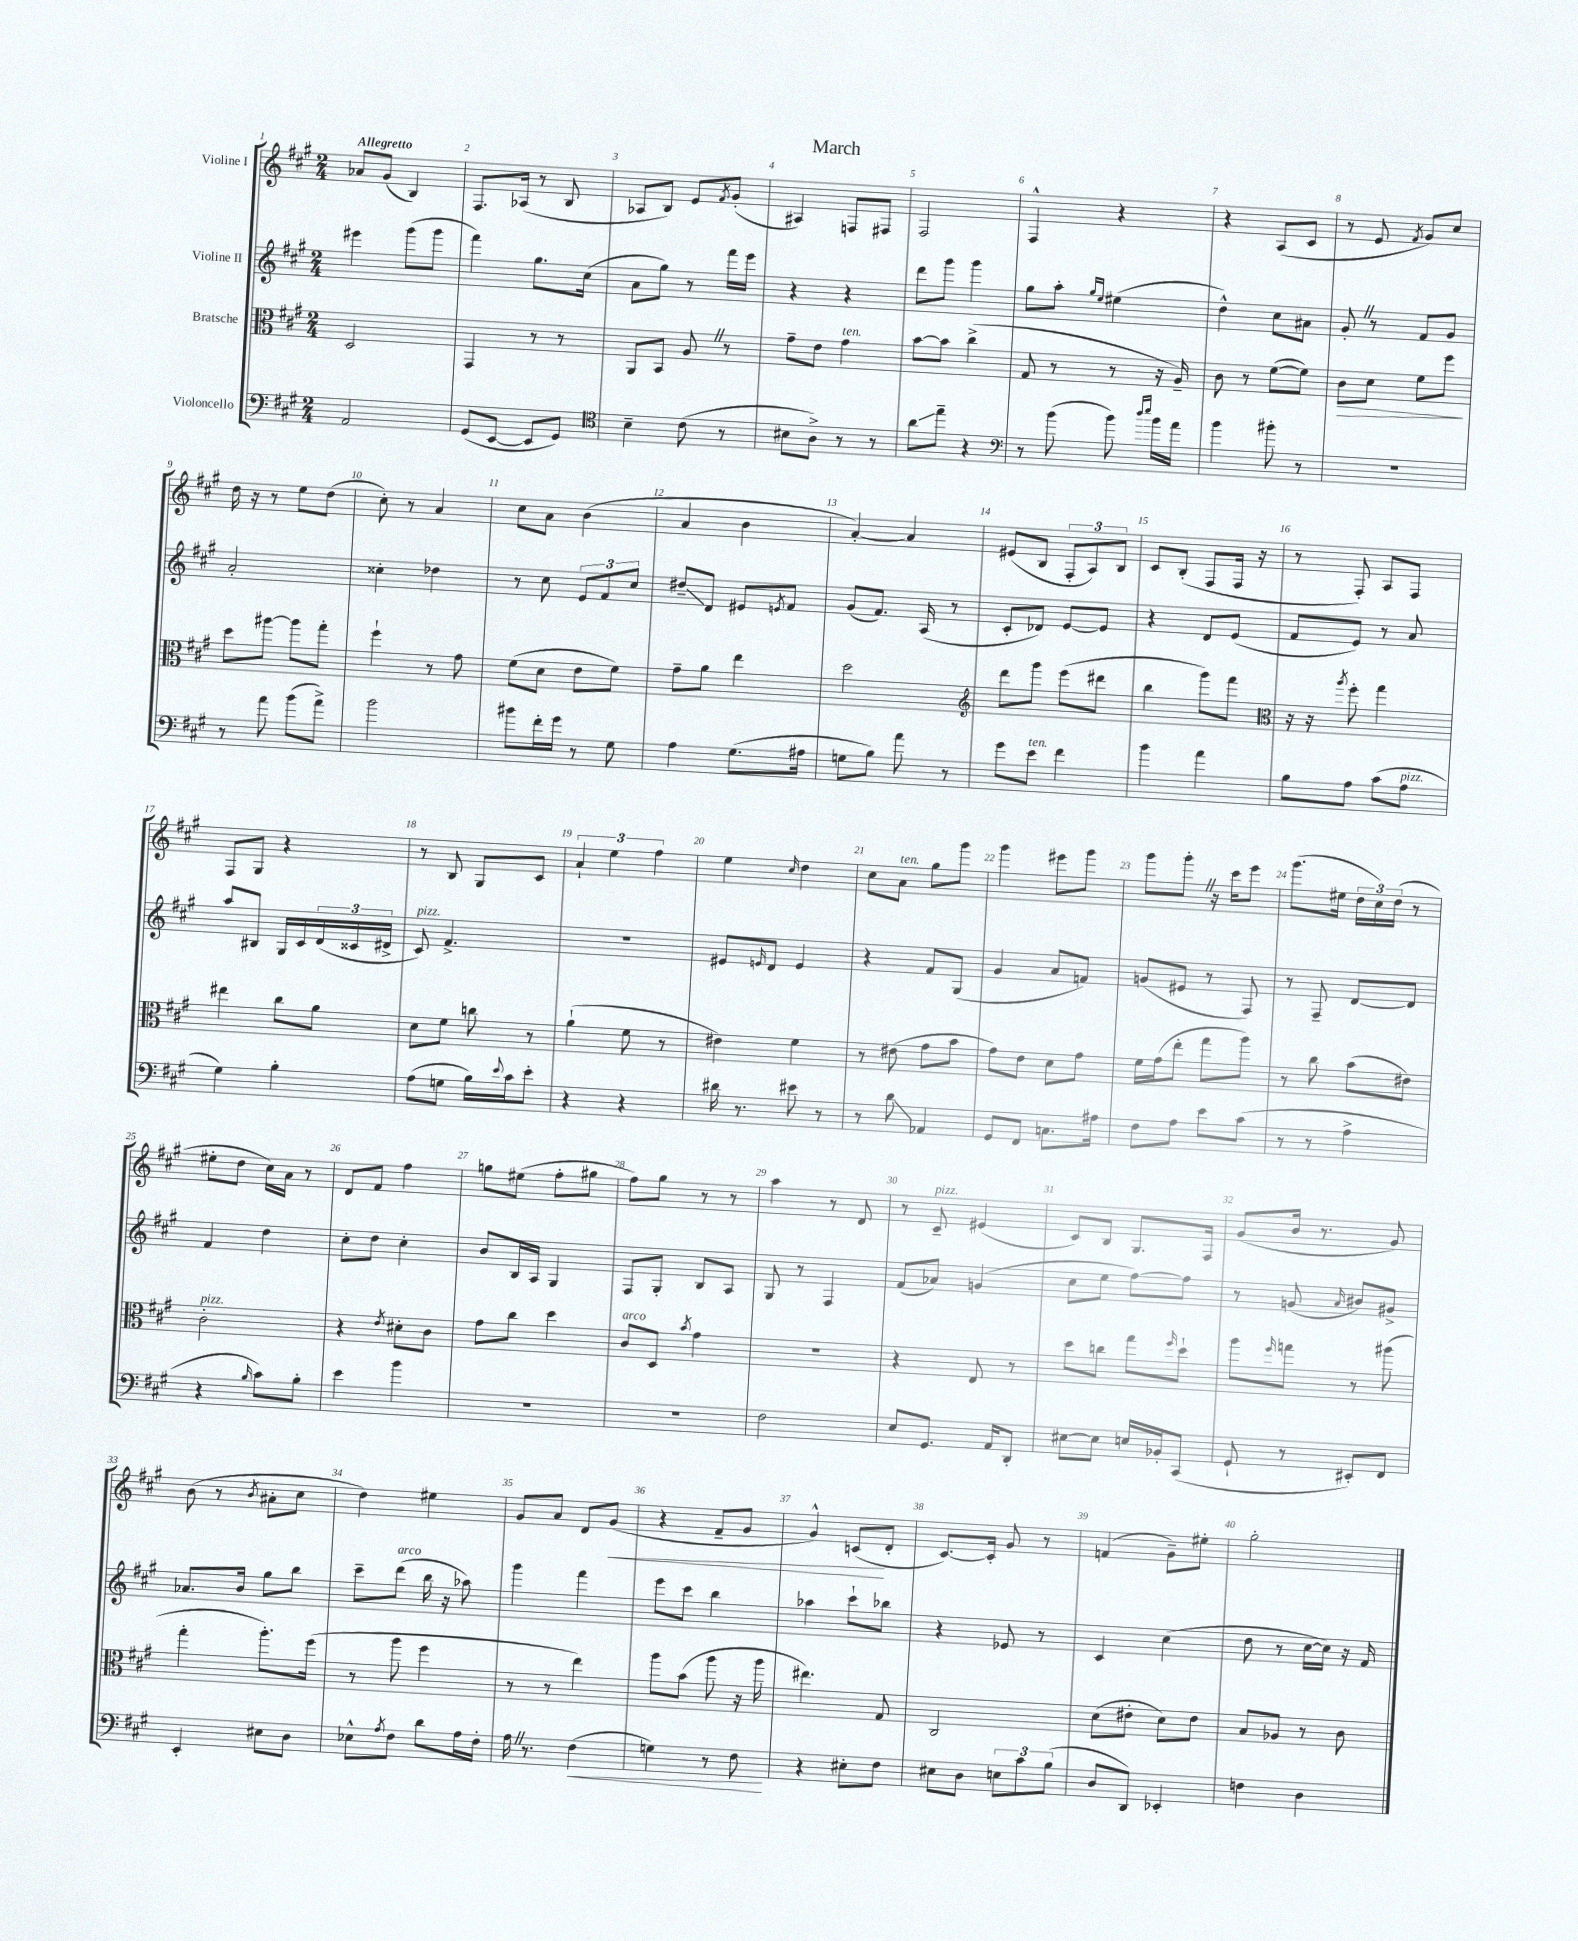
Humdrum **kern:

**kern	**kern	**kern	**kern
*staff4	*staff3	*staff2	*staff1
*clefF4	*clefC3	*clefG2	*clefG2
*k[f#c#g#]	*k[f#c#g#]	*k[f#c#g#]	*k[f#c#g#]
*M2/4	*M2/4	*M2/4	*M2/4
2AA	2D	4eee#	8a-
.	.	.	(8g#
.	.	(8ggg#	4B)
.	.	8ggg#	.
=	=	=	=
(8GG#	4GG#	4fff#)	8.F#
[8EE	.	.	.
.	.	.	(16A-
8EE]	8r	8.gg#	8r
8GG#)	8r	.	8B
.	.	(16cc#	.
=	=	=	=
*clefC4	*	*	*
4B~	8AA	8a	8A-
.	8BB	8gg#)	8B)
(8c#	8A	8r	8e
.	.	.	8qf#
8r	8r	16fff#	(8g#'
.	.	16eee	.
=	=	=	=
8B#	8g#~	4r	4A#)
8A^)	8e	.	.
8r	4g#	4r	8F
8r	.	.	8F#
=	=	=	=
8a	[8b	8ddd	2F#
8ee~	8b]	8ggg#	.
4r	(4cc#^	4ggg#	.
=	=	=	=
*clefF4	*	*	*
8r	8G#	8gg#	4F#^^
(8b	8r	8aa'	.
.	.	16qqgg#	.
.	.	16qqee	.
8b)	8r	(4ee#	4r
16qqdd	.	.	.
16qqee	.	.	.
16b	16r	.	.
16a	16A~)	.	.
=	=	=	=
4b	8c#	4dd^^)	4r
.	8r	.	.
8b#'	([8f#	8cc#	(8A
8r	8f#])	8a#	8c#
=	=	=	=
2r	8c#	8g#'	8r
.	8d	8r	8e
.	.	.	8qf#
.	8f#	8f#	8g#)
.	8ff#	8g#	8cc#
=	=	=	=
8r	8dd	2a'	16dd
.	.	.	16r
8a	[8aa#	.	8r
(8b	8aa#]	.	8ee
8a^)	8gg#'	.	(8dd
=	=	=	=
2b	4ff#`	4cc##'	8cc#')
.	.	.	8r
.	8r	4dd-	4a
.	8g#	.	.
=	=	=	=
8b#	(8f#	8r	8cc#
16f#'	8d	8cc#	8a
16g#	.	.	.
8r	8e	12e	(4b
.	.	12f#	.
8G#	8f#)	.	.
.	.	12cc#	.
=	=	=	=
4A	8g#~	8dd#~	4a
.	8a	8d	.
(8.G#	4ee	8e#	4b
.	.	8qe	.
.	.	8f#	.
16A#	.	.	.
=	=	=	=
8G	2dd	(8g#	[4a')
8B)	.	8.f#)	.
8a	.	.	4a]
.	.	(16A	.
8r	.	8r	.
=	=	=	=
*	*clefG2	*	*
8g#	8ddd	8c#'	(8e#
8e	8ggg#	8d-)	8B
4f#	(8eee	[8e	12F#'
.	.	.	12A)
.	8ddd#	8e]	.
.	.	.	12B
=	=	=	=
4b	4bb	4r	8c#
.	.	.	(8B'
4a	8ggg#)	8d	8F#
.	8fff#	(8e	16F#
.	.	.	16r
=	=	=	=
*	*clefC3	*	*
8B	16r	8f#	8r
.	16r	.	.
.	8qaa	.	.
8A	8ff#'	8e)	8F#')
(8c#	4gg#	8r	8A
8A	.	8a	8F#
=	=	=	=
4G#)	4ee#	8aa	8F#
.	.	8B#	8G#
4B'	8cc#	16G#	4r
.	.	16c#	.
.	8a	(24d	.
.	.	24c##	.
.	.	24d#^	.
=	=	=	=
(8A	8d	8c#)	8r
8G	8f#	4.f#^	8B
16B)	8cc	.	8G#
8qqe	.	.	.
16c#	.	.	.
8e'	8r	.	8c#
=	=	=	=
4r	(4a`	2r	6a`
.	.	.	6ee
4r	8f#	.	.
.	.	.	6ff#
.	8r	.	.
=	=	=	=
16d#	4e#)	8e#	4ee
8.r	.	.	.
.	.	16qqe	.
.	.	8d	.
.	.	.	16qqcc#
8e#	4f#	4e	4dd
8r	.	.	.
=	=	=	=
8r	8r	4r	8cc#
8d	(8e#	.	8a
4AA-	8g#	8f#	8gg#
.	8b	(8G#	8ggg#
=	=	=	=
8GG#	8g#)	4g#	4ggg#
8FF#	8e	.	.
8.C	8d	8a	8eee#
.	8g#	8f)	8ggg#
16A#	.	.	.
=	=	=	=
8F#	16f#	(8g	8ggg#
.	(16g#	.	.
8A	8ee'	8e#	8ggg#'
8e	8gg#	8r	16r
.	.	.	16ccc#
(8c#	8aa)	8F#)	8eee
=	=	=	=
8r	8r	8r	(8.ggg#
8r	8cc#	8F#~	.
.	.	.	16ee#
4A^	(8b	[8d	24dd
.	.	.	24cc#)
.	.	.	(24dd
.	8e#)	8d]	8r
=	=	=	=
4r	2c#'	4f#	8ee#'
.	.	.	8dd
16qqB	.	.	.
8c#)	.	4dd	16cc#)
.	.	.	16a
8B'	.	.	8r
=	=	=	=
4e	4r	8cc#'	8d
.	.	8dd	8f#
.	8qe	.	.
4b	8d#'	4cc#'	4ff#
.	8c#	.	.
=	=	=	=
2r	8g#	8b	8gg
.	8cc#	16B	(8ee#
.	.	16A	.
.	4dd	4G#	8ff#'
.	.	.	8gg#
=	=	=	=
2r	8c#	8F#	8ff#)
.	8D	8G#'	8gg#
.	8qb	.	.
.	4g#	8B	8r
.	.	8A	8r
=	=	=	=
2F#	2r	8G#	4aa
.	.	8r	.
.	.	4F#	8r
.	.	.	8d
=	=	=	=
8E	4r	(8f#	8r
8.GG#	.	8a-)	8c#~
.	8E	(4g	(4e#
16AA	.	.	.
8DD'	8r	.	.
=	=	=	=
[8E#	8dd	8cc#	8c#)
8E#]	8cc	8ee	8B
16E	8gg#	[8ff#)	8.G#
16BB-'	.	.	.
.	16qqff#	.	.
(8CC#	8dd`	8ff#]	.
.	.	.	16F#
=	=	=	=
8GG#`	8aa	8r	(8g#
.	16qqff#	.	.
8r	8gg	(8g	16b
.	.	.	8.r
.	.	16qqa	.
8EE#')	8r	8b#)	.
8FF#	(8aa#	8g#^	8g#)
=	=	=	=
4EE'	4gg#'	8.a-	(8b
.	.	.	8r
.	.	16b	.
.	.	.	8qb
8E#	8.aa')	8gg#	8a#'
8D	.	8bb	8cc#
.	(16ff#	.	.
=	=	=	=
8E-^^	8r	8ccc#~	4dd)
8qA	.	.	.
8F#	8aa	(8ddd	.
8d	4ff#	16bb	4ee#
.	.	16r	.
16A	.	8aa-)	.
16F#'	.	.	.
=	=	=	=
16A	8r	4ggg#	8g#
8.r	.	.	.
.	8r	.	8a
(4F#	4ee)	4fff#	8d
.	.	.	(8g#
=	=	=	=
4G)	8aa	8eee	4r
.	(8b	8ccc#	.
8r	8aa	4bb	8f#~
8F#	16r	.	8g#
.	16aa	.	.
=	=	=	=
4r	4.ee#)	4aa-	4g#^^)
8E#'	.	8ccc#`	(8c
8F#	8G#	8bb-	8d'
=	=	=	=
8E#	2C#	4r	[8.c#)
8D	.	.	.
.	.	.	16c#']
12E	.	8e-	8g#
12c#	.	.	.
.	.	8r	8r
(12B	.	.	.
=	=	=	=
8D	(8d	4c#	(4f
8DD)	8e#'	.	.
4EE-'	8d)	(4cc#	8g#~)
.	8e#	.	8ee#'
=	=	=	=
4F	8B	8dd	2gg#'
.	8A-	8r	.
4D	8r	[16cc#	.
.	.	16cc#])	.
.	8c#	16r	.
.	.	16f#	.
==	==	==	==
*-	*-	*-	*-
